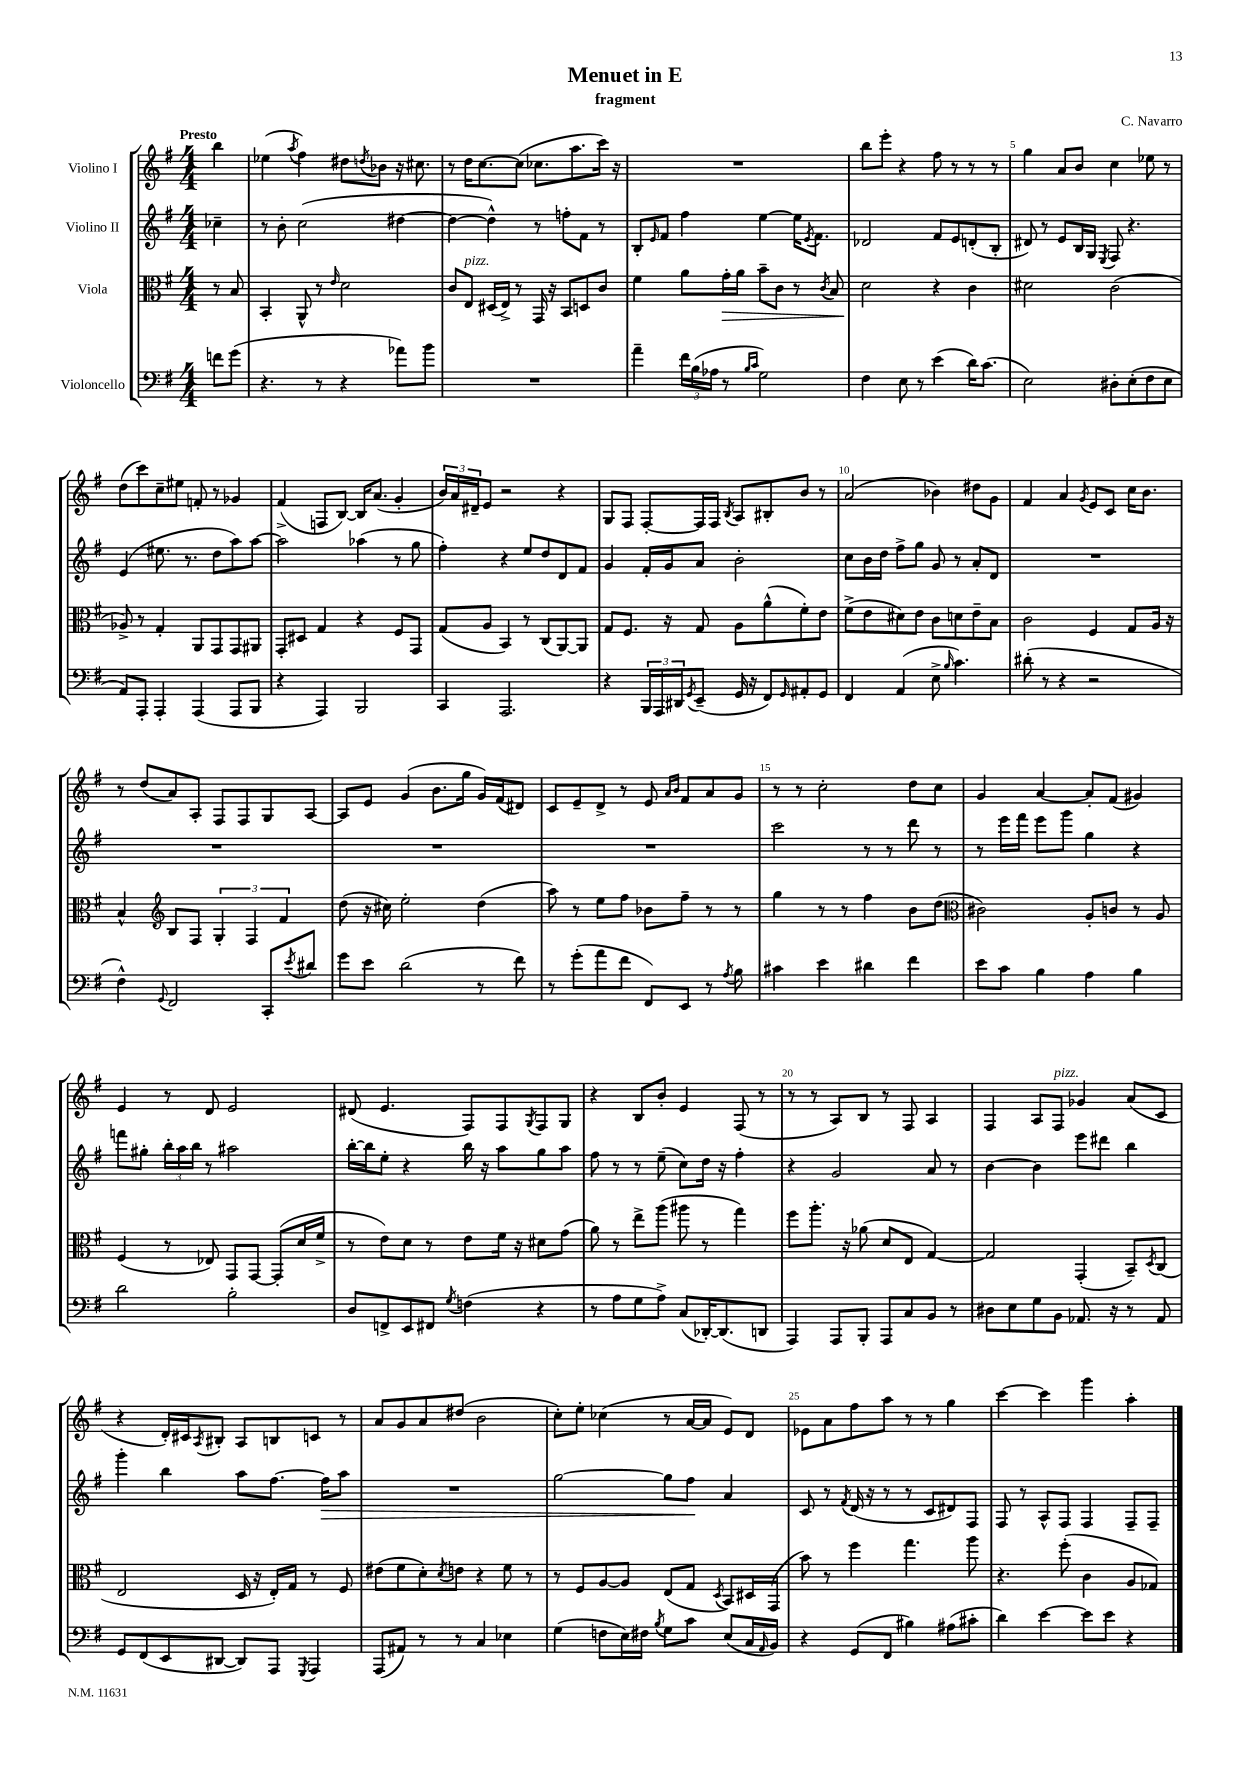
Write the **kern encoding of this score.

**kern	**kern	**kern	**kern
*staff4	*staff3	*staff2	*staff1
*clefF4	*clefC3	*clefG2	*clefG2
*k[f#]	*k[f#]	*k[f#]	*k[f#]
*M4/4	*M4/4	*M4/4	*M4/4
8f	8r	4cc-~	4bb
(8g	8B	.	.
=	=	=	=
4.r	4BB'	8r	(4ee-
.	.	8b'	.
.	.	.	8qaa
.	8AA^^	(2cc	4ff#)
8r	8r	.	.
.	16qqe	.	.
4r	2d	.	8dd#
.	.	.	8qdd
.	.	.	8b-
8a-)	.	[4dd#	16r
.	.	.	8.cc#
8b	.	.	.
=	=	=	=
1r	8c	4dd#_	8r
.	8E	.	16dd
.	.	.	[8.cc
.	(16D#	4dd#^^])	.
.	16E^)	.	.
.	8r	.	(8cc]
.	16GG	8r	8.cc-
.	16r	.	.
.	8BB	8ff'	.
.	.	.	8.aa
.	8D	8f#	.
.	8c	8r	16ccc)
.	.	.	16r
=	=	=	=
4a~	4f#	8B'	1r
.	.	16qqe	.
.	.	8f#	.
24f#	8a	4ff#	.
(24B	.	.	.
24A-	.	.	.
8r	16g'	.	.
.	16a	.	.
16qqB	.	.	.
16qqc	.	.	.
2G)	8b~	[4ee	.
.	8c	.	.
.	8r	16ee]	.
.	.	8qe	.
.	.	8.f#	.
.	8qc	.	.
.	8B	.	.
=	=	=	=
4F#	2d	2d-	8bb
.	.	.	8eee'
8E	.	.	4r
8r	.	.	.
(4e	4r	8f#	8ff#
.	.	8e	8r
16d)	4c	(8d'	8r
(8.c	.	.	.
.	.	8B'	8r
=	=	=	=
2E)	2d#	8d#)	4gg
.	.	8r	.
.	.	8e	8a
.	.	16B	8b
.	.	16G	.
.	.	8qE	.
8D#'	(2c	8F#	4cc
(8E'	.	4.r	.
8F#	.	.	8ee-
8E	.	.	8r
=	=	=	=
8AA)	8A-^)	(4e	(8dd
8AAA'	8r	.	8ccc)
4AAA'	4G'	8.ee#	8cc~
.	.	.	8ee#
.	.	8.r	.
(4AAA	8AA	.	8f'
.	8GG	8dd	8r
8AAA	8GG	8aa)	4g-
8BBB	8AA#	[8aa	.
=	=	=	=
4r	8GG'	2aa]	(4f#^
.	8D#	.	.
4AAA)	4G	.	8F
.	.	.	[8B)
2BBB	4r	(4aa-	16B]
.	.	.	(8.a
.	8F#	8r	4g'
.	8GG	8gg	.
=	=	=	=
4CC	(8G	4ff#')	24b)
.	.	.	24a
.	.	.	24d#~
.	8A	.	8e
2.AAA	4BB)	4r	2r
.	8r	8ee	.
.	(8C	8dd	.
.	[8AA)	8d	4r
.	8AA]	8f#	.
=	=	=	=
4r	8G	4g	8G
.	8.F#	.	8F#
24BBB	.	16f#'	[8F#'
24AAA	.	.	.
.	16r	16g	.
24DD#	.	.	.
8qGG	.	.	.
(8EE~	8G	8a	16F#]
.	.	.	16F#
.	.	.	8qB
16GG	8A	2b'	8A
16r	.	.	.
8FF#)	(8a^^	.	8B#'
16qqGG	.	.	.
8AA#'	8f#')	.	8b
8GG	8e	.	8r
=	=	=	=
4FF#	(8f#^	8cc	(2a
.	8e	16b	.
.	.	16dd	.
(4AA	8d#)	8ff#^	.
.	8e	8gg	.
8E^	8c	8g	4b-)
16qqB	.	.	.
4.c)	8d	8r	.
.	8e~	8a'	8dd#
.	8B	8d	8g
=	=	=	=
(8d#'	2c	1r	4f#
8r	.	.	.
4r	.	.	4a
.	.	.	8qg
2r	4F#	.	8e
.	.	.	8c
.	8G	.	16cc
.	.	.	8.b
.	16A	.	.
.	16r	.	.
=	=	=	=
4F#^^)	4B^^	1r	8r
.	.	.	(8dd
*	*clefG2	*	*
8qqGG	.	.	.
2FF#	8B	.	8a)
.	8F#	.	8A'
.	6G'	.	8F#
.	.	.	8F#
.	6F#	.	.
8CC'	.	.	8G
.	6f#	.	.
8qe	.	.	.
8d#	.	.	[8A
=	=	=	=
8g	(8dd	1r	8A]
8e	16r	.	8e
.	16cc#)	.	.
(2d	2ee'	.	(4g
.	.	.	8.b
.	.	.	16gg
8r	(4dd	.	16g)
.	.	.	(16f#
8f#)	.	.	8d#)
=	=	=	=
8r	8aa)	1r	8c
(8g'	8r	.	8e~
8a	8ee	.	8d^
8f#	8ff#	.	8r
8FF#)	8b-	.	8e
.	.	.	16qqa
.	.	.	16qqb
8EE	8ff#~	.	8f#
8r	8r	.	8a
8qA	.	.	.
8B	8r	.	8g
=	=	=	=
4c#	4gg	2ccc	8r
.	.	.	8r
4e	8r	.	2cc'
.	8r	.	.
4d#	4ff#	8r	.
.	.	8r	.
4f#	8b	8ddd	8dd
.	(8dd	8r	8cc
=	=	=	=
*	*clefC3	*	*
8e	2c#)	8r	4g
8c	.	16eee	.
.	.	16fff#	.
4B	.	8eee	[4a
.	.	8ggg	.
4A	8A'	4gg	8a']
.	8c	.	(8f#
4B	8r	4r	4g#)
.	8A	.	.
=	=	=	=
2d	(4F#	8fff	4e
.	.	8gg#'	.
.	8r	24bb'	8r
.	.	24aa	.
.	.	24bb	.
.	8E-)	8r	8d
2B'	8GG	2aa#	2e
.	[8GG	.	.
.	(8GG']	.	.
.	16d	.	.
.	16f#^	.	.
=	=	=	=
8D	8r	[16bb'	(8d#
.	.	16bb]	.
8FF^	8e)	8ee'	4.e
8EE	8d	4r	.
8FF#	8r	.	.
8qG	.	.	.
(4F	8e	16bb	8F#)
.	.	16r	.
.	16f#	8aa	8F#
.	16r	.	.
.	.	.	8qG
4r	8d#	8gg	8F#
.	(8g	8aa	8G
=	=	=	=
8r	8a)	8ff#	4r
8A	8r	8r	.
8G	8ee^	8r	8B
8A^)	(8aa	(8ee~	8b'
(8C	8aa#	8cc)	4e
[16DD-')	8r	16dd	.
(8.DD-]	.	16r	.
.	4gg)	4ff#'	(8F#
8DD	.	.	8r
=	=	=	=
4AAA)	8ff#	4r	8r
.	8.aa'	.	8r
8AAA	.	2g	8A)
.	16r	.	.
8BBB'	(8a-	.	8B
8AAA	8d	.	8r
8C	8E	.	8F#
8BB	[4G)	8a	4A
8r	.	8r	.
=	=	=	=
8D#	2G]	[4b	4F#
8E	.	.	.
8G	.	4b]	8A
8BB	.	.	8F#
8.AA-	(4GG'	8eee	4g-
.	.	8ddd#	.
16r	.	.	.
8r	8BB~)	4bb	(8a
.	8qD	.	.
8AA-	(8C	.	8c
=	=	=	=
8GG	2E	4ggg'	4r
(8FF#	.	.	.
8EE	.	4bb	16d')
.	.	.	16c#
.	.	.	8qA
[8DD#	.	.	8B#'
8DD#])	16D	8aa	8A
.	16r	.	.
8AAA	16E')	[8.ff#	8B
.	16G	.	.
8qGGG	.	.	.
4AAA	8r	.	8c
.	.	16ff#]	.
.	8F#	8aa	8r
=	=	=	=
(8AAA	(8e#	1r	8a
8AA#)	8f#	.	8g
8r	8d')	.	8a
.	8qd	.	.
8r	8e	.	(8dd#
4C	4r	.	2b
4E-	8f#	.	.
.	8r	.	.
=	=	=	=
(4G	8r	[2gg	8cc')
.	8F#	.	8ee'
8F	[8A	.	(4cc-
16E)	8A]	.	.
16F#	.	.	.
8qB	.	.	.
8G	(8E	8gg]	8r
8c	8G	8ff#	[16a
.	.	.	16a]
.	8qD	.	.
(8E	8BB)	4a	8e)
16C	16D#	.	8d
16qqAA	.	.	.
16BB)	(16GG	.	.
=	=	=	=
4r	8b)	8c	8e-
.	8r	8r	8a
.	.	8qf#	.
(8GG	4ff#	(16d	8ff#
.	.	16r	.
8FF#	.	8r	8aa
4B#)	4.gg	8r	8r
.	.	8c	8r
(8A#	.	8d#)	4gg
8c#'	8aa	8F#	.
=	=	=	=
4d)	4.r	8F#	[4ccc
.	.	8r	.
[4e	.	8A^^	4ccc]
.	(8ff#'	8F#	.
8e]	4c	4F#	4ggg
8e	.	.	.
4r	8A	8F#~	4aa'
.	8G-)	8F#~	.
==	==	==	==
*-	*-	*-	*-
